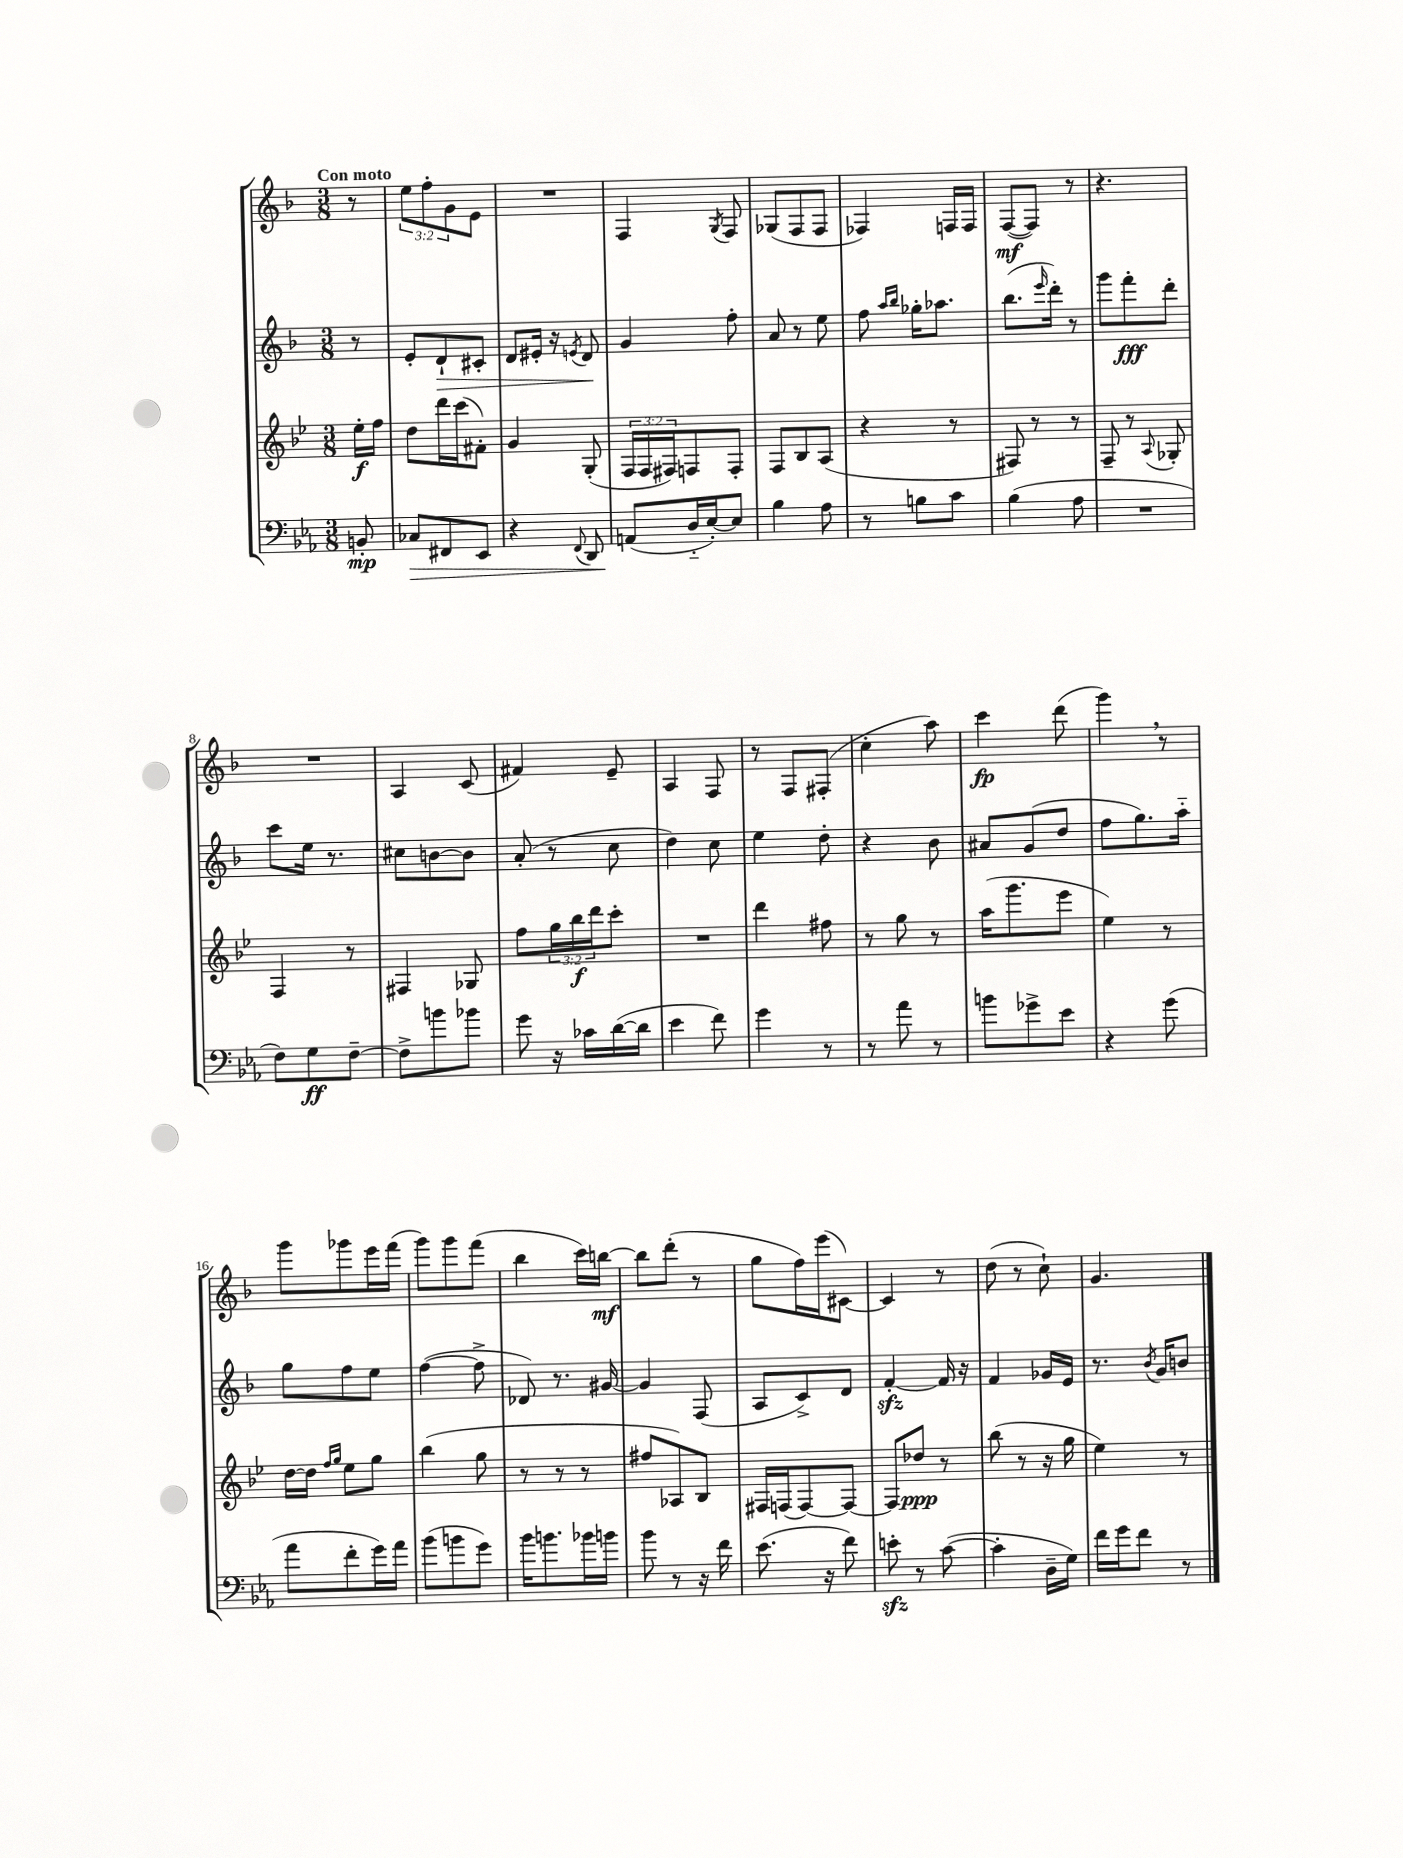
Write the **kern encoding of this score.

**kern	**dynam	**kern	**dynam	**kern	**dynam	**kern	**dynam
*part4	*part4	*part3	*part3	*part2	*part2	*part1	*part1
*staff4	*staff4	*staff3	*staff3	*staff2	*staff2	*staff1	*staff1
*clefF4	*	*clefG2	*	*clefG2	*	*clefG2	*
*k[b-e-a-]	*	*k[b-e-]	*	*k[b-]	*	*k[b-]	*
*M3/8	*	*M3/8	*	*M3/8	*	*M3/8	*
=	=	=	=	=	=	=	=
!	!	!	!	!	!	!LO:TX:a:B:t=Con moto	!
8BBn'/	mp	16ee-'\LL	f	8r	.	8r	.
.	.	16ff\JJ	.	.	.	.	.
=1	=1	=1	=1	=1	=1	=1	=1
!	!LO:HP:b	!	!	!	!	!	!
8C-X/L	>	8dd\L	.	8e'/L	.	12ee\L	.
.	.	.	.	.	.	12ff'\	.
!	!	!	!	!	!LO:HP:b	!	!
8FF#X/	.	16ddd\L	.	8d`/	>	.	.
.	.	.	.	.	.	12g\	.
.	.	(16ccc\J	.	.	.	.	.
8EE-/J	.	8f#X'\J)	.	8c#X'/J	.	8e\J	.
=2	=2	=2	=2	=2	=2	=2	=2
4r	.	4g/	.	8d/L	.	4.r	.
.	.	.	.	16e#X'/Jk	.	.	.
.	.	.	.	16r	.	.	.
8qqFF/	.	.	.	8qen/	.	.	.
8DD/	.	(8G'/	.	8d/	.	.	.
.	.	.	.	.	]	.	.
=3	=3	=3	=3	=3	=3	=3	=3
(8AAn/L	.	24F/LL	.	4g/	.	4F/	.
.	.	24F/	.	.	.	.	.
.	.	24F#X/J)	.	.	.	.	.
16D/L	]	8Fn/	.	.	.	.	.
[16E-'/J)	.	.	.	.	.	.	.
.	.	.	.	.	.	8qG/	.
8E-/J]	.	8F'/J	.	8ff'\	.	8F/	.
=4	=4	=4	=4	=4	=4	=4	=4
4B-\	.	8F/L	.	8a/	.	(8G-X/L	.
.	.	8B-/	.	8r	.	8F/	.
8A-\	.	(8A/J	.	8ee\	.	8F/J	.
=5	=5	=5	=5	=5	=5	=5	=5
8r	.	4r	.	8ff\	.	4F-X/)	.
.	.	.	.	16qqaa/LL	.	.	.
.	.	.	.	16qqbb-/JJ	.	.	.
8Bn\L	.	.	.	16gg-X'\KL	.	.	.
.	.	.	.	8.aa-X\J	.	.	.
8c\J	.	8r	.	.	.	16Fn/LL	.
.	.	.	.	.	.	16F/JJ	.
=6	=6	=6	=6	=6	=6	=6	=6
(4B-\	.	8F#X/)	.	(8.bb-\L	.	([8F/L	mf
.	.	8r	.	.	.	8F/J])	.
.	.	.	.	16qqeee/	.	.	.
.	.	.	.	16ddd'\Jk)	.	.	.
8A-\	.	8r	.	8r	.	8r	.
=7	=7	=7	=7	=7	=7	=7	=7
4.r	.	8F~/	.	8ggg\L	.	4.r	.
.	.	8r	.	8fff'\	fff	.	.
.	.	8qqA/	.	.	.	.	.
.	.	8G-X'/	.	8ddd'\J	.	.	.
!!LO:LB:g=z
=8	=8	=8	=8	=8	=8	=8	=8
8F\L)	.	4F/	.	8ccc\L	.	4.r	.
8G\	ff	.	.	16ee\Jk	.	.	.
.	.	.	.	8.r	.	.	.
[8F~\J	.	8r	.	.	.	.	.
=9	=9	=9	=9	=9	=9	=9	=9
8F^\L]	.	4F#X/	.	8cc#X\L	.	4A/	.
8bn\	.	.	.	[8bn\	.	.	.
8b-X\J	.	8G-X/	.	8b\J]	.	(8c/	.
=10	=10	=10	=10	=10	=10	=10	=10
8g\	.	8ff\L	.	(8a'/	.	4f#X/)	.
16r	.	24gg\L	.	8r	.	.	.
.	.	24bb-\	f	.	.	.	.
16c-X\LL	.	.	.	.	.	.	.
.	.	24ddd\J	.	.	.	.	.
([16d\	.	8ccc'\J	.	8cc\	.	8e~/	.
16d\JJ]	.	.	.	.	.	.	.
=11	=11	=11	=11	=11	=11	=11	=11
4e-\	.	4.r	.	4dd\)	.	4A/	.
8f\)	.	.	.	8cc\	.	8F/	.
=12	=12	=12	=12	=12	=12	=12	=12
4g\	.	4ddd\	.	4ee\	.	8r	.
.	.	.	.	.	.	8F/L	.
8r	.	8ff#X\	.	8dd'\	.	(8F#X'/J	.
=13	=13	=13	=13	=13	=13	=13	=13
8r	.	8r	.	4r	.	4cc'\	.
8a-\	.	8gg\	.	.	.	.	.
8r	.	8r	.	8b-\	.	8aa\)	.
=14	=14	=14	=14	=14	=14	=14	=14
8bn\L	.	(16aa\KL	.	8a#X/L	.	4ccc\	fp
.	.	8.ggg\	.	.	.	.	.
8g-X^\	.	.	.	(8g/	.	.	.
8e-\J	.	8eee-\J	.	8dd/J	.	(8ddd\	.
=15	=15	=15	=15	=15	=15	=15	=15
4r	.	4ee-\)	.	8ff\L	.	4ggg,\)	.
.	.	.	.	8.gg\)	.	.	.
(8g\	.	8r	.	.	.	8r	.
.	.	.	.	16aa\Jk	.	.	.
!!LO:LB:g=z
=16	=16	=16	=16	=16	=16	=16	=16
8a-\L	.	[16dd\LL	.	8gg\L	.	8ggg\L	.
.	.	16dd\JJ]	.	.	.	.	.
.	.	16qqff/LL	.	.	.	.	.
.	.	16qqgg/JJ	.	.	.	.	.
8f'\	.	8ee-\L	.	8ff\	.	8ggg-X\	.
16g\L)	.	8gg\J	.	8ee\J	.	16eee\L	.
16a-\JJ	.	.	.	.	.	(16fff\JJ	.
=17	=17	=17	=17	=17	=17	=17	=17
(8b-\L	.	(4bb-\	.	([4ff\	.	8ggg\L)	.
8bn\	.	.	.	.	.	8ggg\	.
8g\J)	.	8gg\	.	8ff^\]	.	(8fff\J	.
=18	=18	=18	=18	=18	=18	=18	=18
16b-\KL	.	8r	.	8d-X/)	.	4bb-\	.
8.bn\	.	.	.	.	.	.	.
.	.	8r	.	8.r	.	.	.
16b-X\L	.	8r	.	.	.	16ccc\LL)	.
16bn\JJ	.	.	.	[16g#X/	.	[16bbn\JJ	mf
=19	=19	=19	=19	=19	=19	=19	=19
8b-\	.	8ff#X/L	.	4g#/]	.	8bb\L]	.
8r	.	8A-X/)	.	.	.	(8ddd'\J	.
16r	.	8B-/J	.	(8F/	.	8r	.
16f\	.	.	.	.	.	.	.
=20	=20	=20	=20	=20	=20	=20	=20
(8.e-\	.	16F#X/LL	.	8A/L	.	8gg\L	.
.	.	(16Fn/J	.	.	.	.	.
.	.	[8F/)	.	8c^/)	.	16ff\L)	.
16r	.	.	.	.	.	(16eee\J	.
8f\)	.	8F/J_	.	8d/J	.	[8c#X\J)	.
=21	=21	=21	=21	=21	=21	=21	=21
8enzz'\	.	8F/L]	.	[4fzz'/	.	4c#/]	.
8r	.	8dd-X/J	ppp	.	.	.	.
([8c\	.	8r	.	16f/]	.	8r	.
.	.	.	.	16r	.	.	.
=22	=22	=22	=22	=22	=22	=22	=22
4c'\]	.	(8bb-\	.	4f/	.	(8dd\	.
.	.	8r	.	.	.	8r	.
16D~\LL	.	16r	.	16g-X/LL	.	8cc`\)	.
16G\JJ)	.	16gg\	.	16e/JJ	.	.	.
=23	=23	=23	=23	=23	=23	=23	=23
16f\LL	.	4ee-\)	.	8.r	.	4.g/	.
16g\J	.	.	.	.	.	.	.
8f\J	.	.	.	.	.	.	.
.	.	.	.	8qb-/	.	.	.
.	.	.	.	16g/KL	.	.	.
8r	.	8r	.	8bn/J	.	.	.
==	==	==	==	==	==	==	==
*-	*-	*-	*-	*-	*-	*-	*-
